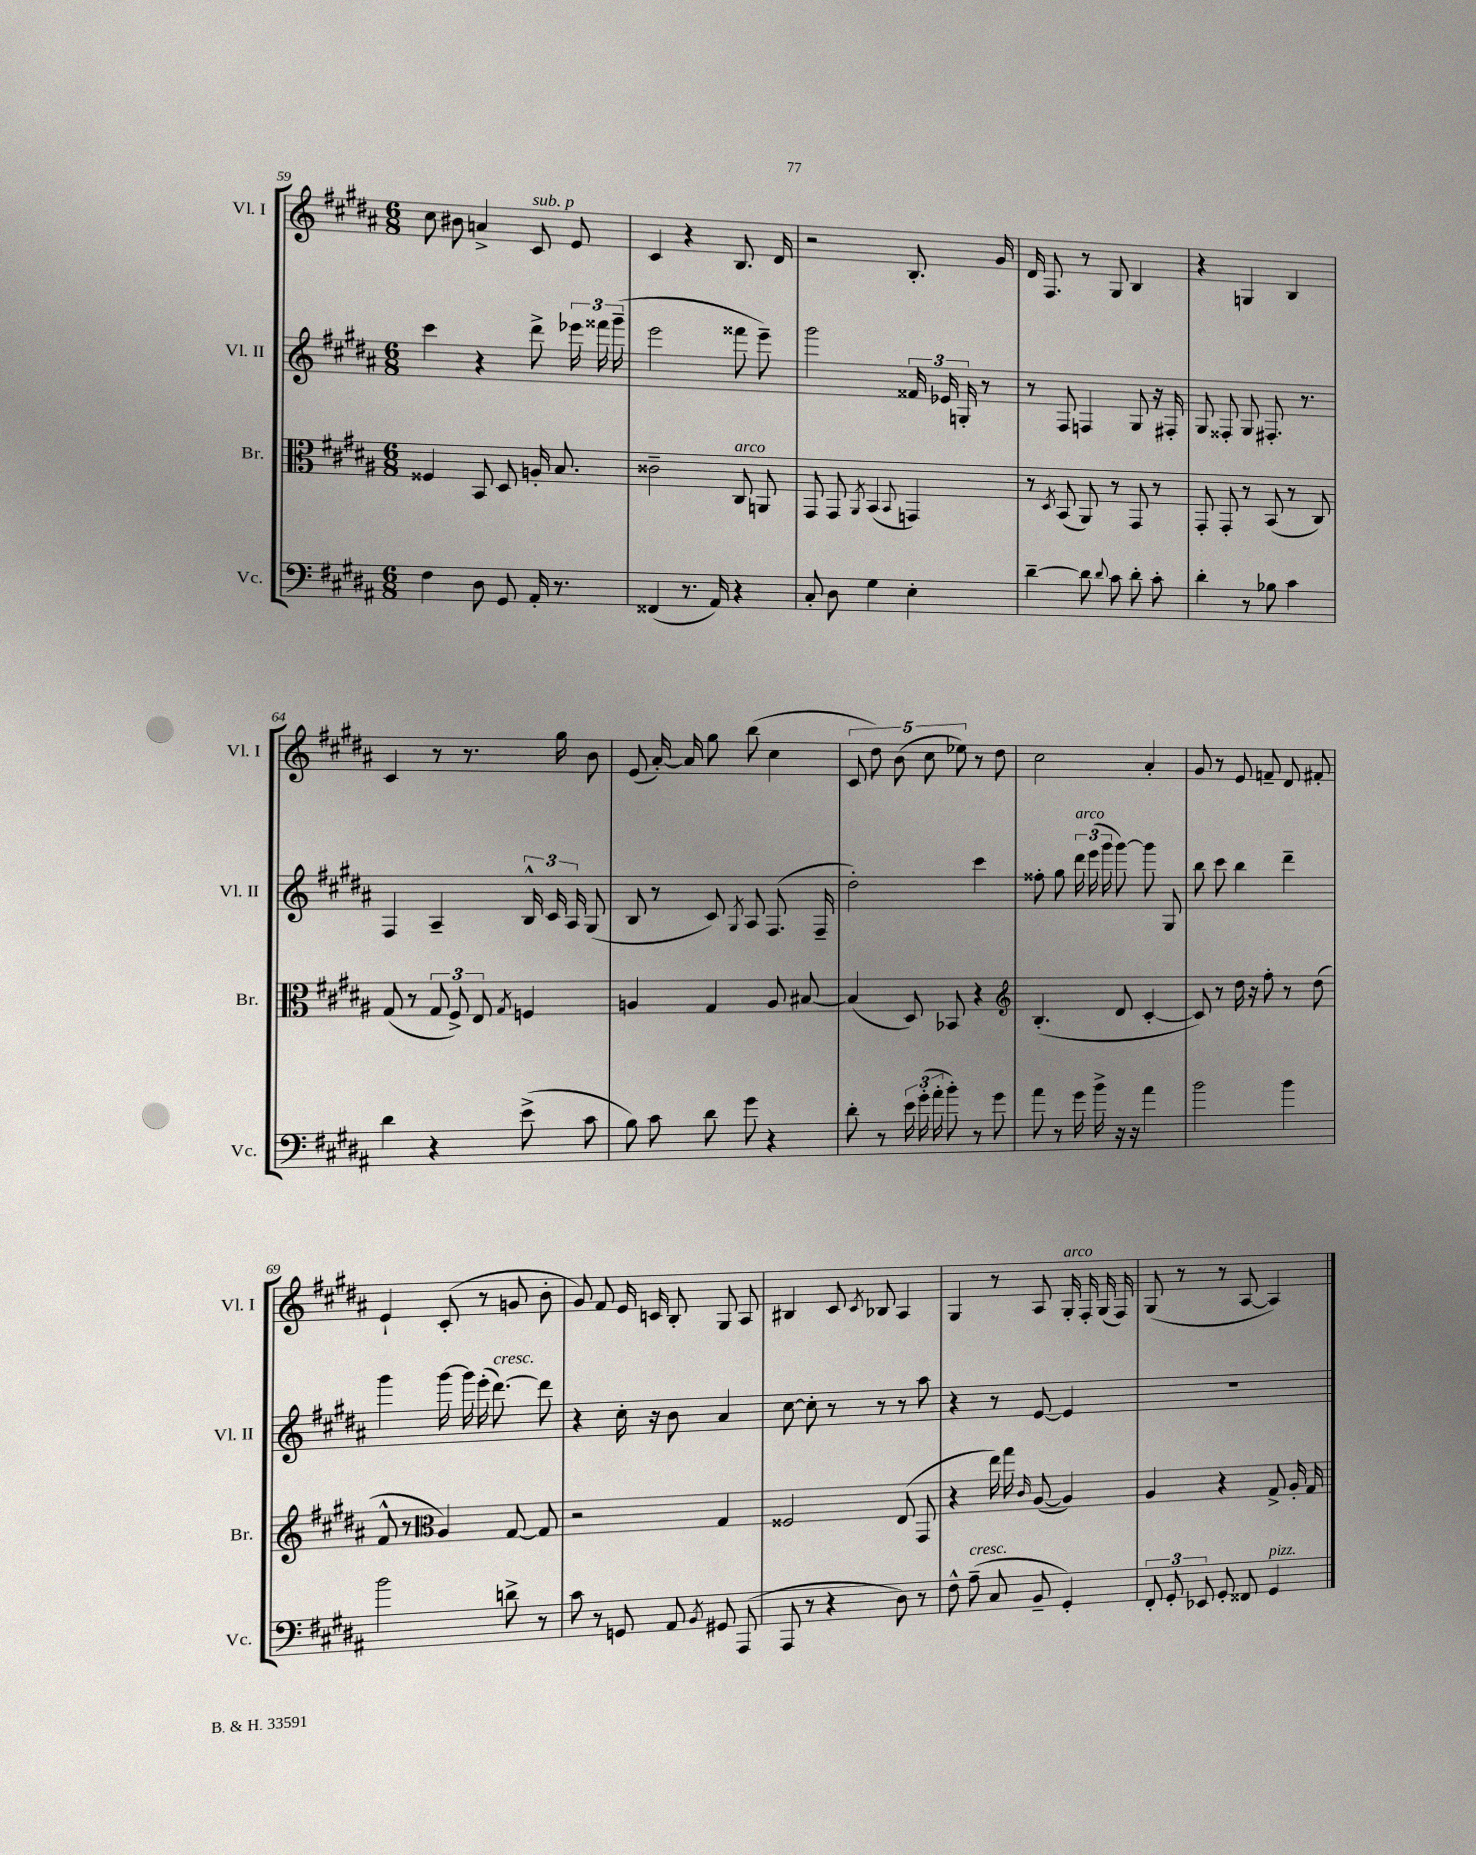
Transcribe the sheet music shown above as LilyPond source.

<<
\new StaffGroup <<
\new Staff = "s0" \with { instrumentName = "Vl. I" shortInstrumentName = "Vl. I" } {
    \clef treble \key b \major \numericTimeSignature \time 6/8
    \autoBeamOff cis''8 bis'8 a'4-> cis'8^\markup { \italic "sub. p" } e'8 |
    cis'4 r4 b8. dis'16 |
    r2 b8.-. gis'16 |
    dis'16 fis8. r8 gis8 b4 |
    r4 g4 b4 |
    cis'4 r8 r8. gis''16 b'8 |
    e'8( ais'16~-.) ais'16 gis''8 b''8( cis''4 |
    \tuplet 5/4 { cis'8 dis''8) b'8( cis''8 ees''8) } r8 dis''8 |
    cis''2 ais'4-. |
    gis'8 r8 e'8 f'8-- dis'8 fis'8-. |
    e'4-! cis'8-.( r8 g'8 b'8-. |
    gis'8) fis'8 e'16 c'16 b8-. gis8 ais8 |
    bis4 cis'8 \acciaccatura { cis'8 } bes8 ais4 |
    gis4 r8 ais8 gis16-.^\markup { \italic "arco" } fis16-. gis16( fis16) |
    gis8( r8 r8 ais8~ ais4) \bar "|." |
}
\new Staff = "s1" \with { instrumentName = "Vl. II" shortInstrumentName = "Vl. II" } {
    \clef treble \key b \major \numericTimeSignature \time 6/8
    \autoBeamOff cis'''4 r4 dis'''8-> \tuplet 3/2 { ees'''16 fisis'''16 gis'''16--( } |
    e'''2 fisis'''8 e'''8--) |
    gis'''2 \tuplet 3/2 { fisis'16 ees'16 g16-. } r8 |
    r8 fis8 f4 gis8 r16 fis16-. |
    gis8 fisis8-. gis8 fis8.-. r8. |
    fis4 ais4-- \tuplet 3/2 { b16-^ cis'16 ais16 } gis8( |
    b8 r8 cis'8) \acciaccatura { gis8 } ais8 fis8.( fis16-- |
    dis''2-.) cis'''4 |
    fisis''8-. gis''8 \tuplet 3/2 { dis'''16^\markup { \italic "arco" } e'''16( gis'''16 } gis'''8~) gis'''8 gis8 |
    b''8 cis'''8 b''4 dis'''4-- |
    gis'''4 gis'''16~ gis'''16 e'''16-.( dis'''8.~^\markup { \italic "cresc." }) dis'''8 |
    r4 cis''16-. r16 b'8 ais'4 |
    cis''8~ cis''8-. r8 r8 r8 ais''8 |
    r4 r8 e'8~ e'4 |
    R2. \bar "|." |
}
\new Staff = "s2" \with { instrumentName = "Br." shortInstrumentName = "Br." } {
    \clef alto \key b \major \numericTimeSignature \time 6/8
    \autoBeamOff fisis4 b,8 dis8 a16-. b8. |
    cisis'2-- cis8^\markup { \italic "arco" } a,8 |
    gis,8 gis,8 \acciaccatura { ais,8 } b,4( \appoggiatura { b,8 } g,4) |
    r8 \acciaccatura { dis8 } b,8( ais,8) r8 gis,8 r8 |
    gis,8-. gis,8-. r8 b,8( r8 cis8) |
    gis8( r8 \tuplet 3/2 { gis8 fis8->) e8 } \acciaccatura { gis8 } f4 |
    a4 gis4 a8 bis8~ |
    bis4( dis8) bes,8 r4 |
    \clef treble b4.-.( dis'8 cis'4~-. |
    cis'8) r8 dis''16 r16 fis''8-. r8 dis''8( |
    fis'8-^ r8 \clef alto ais4) gis8~ gis8 |
    r2 gis4 |
    fisis2 e8( gis,8 |
    r4 e''16) gis''16 \grace { cis'16 } ais8~( ais4) |
    ais4 r4 gis8-> ais16-. gis16 \bar "|." |
}
\new Staff = "s3" \with { instrumentName = "Vc." shortInstrumentName = "Vc." } {
    \clef bass \key b \major \numericTimeSignature \time 6/8
    \autoBeamOff fis4 dis8 gis,8 ais,16-. r8. |
    fisis,4( r8. ais,16) r4 |
    cis8-. dis8 gis4 e4-. |
    dis'4~-- dis'8 \appoggiatura { dis'8 } cis'8 dis'8-. cis'8-. |
    dis'4-. r8 bes8 cis'4 |
    dis'4 r4 e'8->( cis'8 |
    b8) cis'8 dis'8 gis'8 r4 |
    dis'8-. r8 \tuplet 3/2 { e'16 gis'16-.( ais'16-. } b'8-.) r8 gis'8 |
    ais'8 r8 gis'16 b'16-> r16 r16 ais'4 |
    b'2 b'4 |
    b'2 d'8-> r8 |
    cis'8 r8 g,8 ais,8 \acciaccatura { b,8 } gis,8 ais,,8( |
    ais,,8 r8 r4 dis8) r8 |
    fis8-^ ais8--^\markup { \italic "cresc." }( cis8 b,8-- gis,4-.) |
    \tuplet 3/2 { fis,8-. gis,8-. ees,8 } gis,8-. fisis,8 gis,4^\markup { \italic "pizz." } \bar "|." |
}
>>
>>
\layout { \context { \Score currentBarNumber = #59 } }
